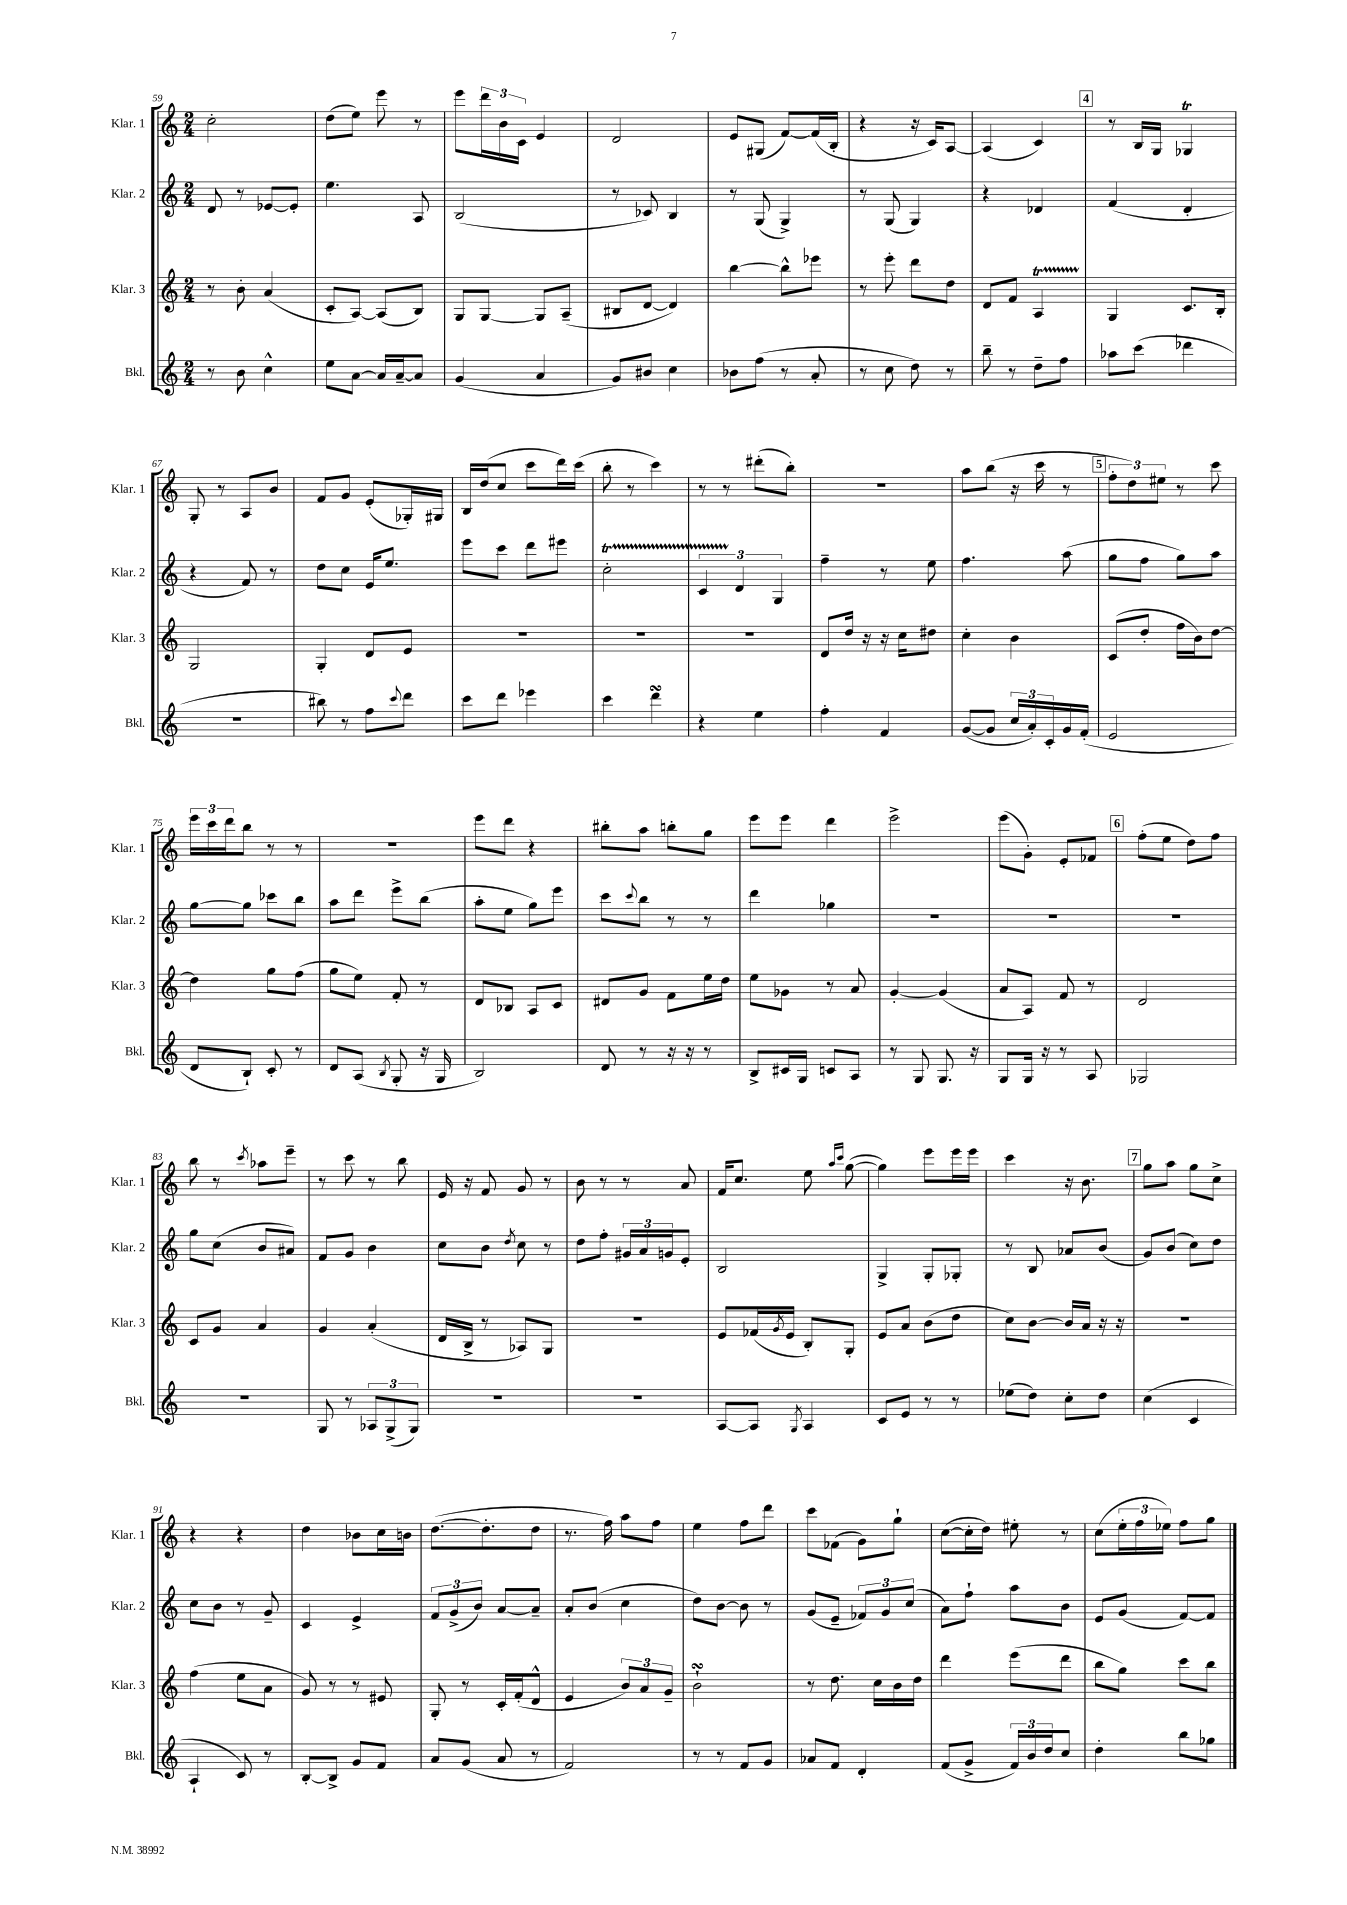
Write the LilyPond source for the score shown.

<<
\new StaffGroup <<
\new Staff = "s0" \with { instrumentName = "Klar. 1" shortInstrumentName = "Klar. 1" } {
    \clef treble \key c \major \numericTimeSignature \time 2/4
    c''2-. |
    d''8( e''8) e'''8 r8 |
    e'''8 \tuplet 3/2 { d'''16 b'16 c'16 } e'4 |
    d'2 |
    e'8 gis8( f'8~) f'16( b16-. |
    r4 r16 c'16) a8~ |
    a4( c'4) |
    \mark \markup { \box "4" } r8 b16 g16 ges4\trill |
    g8-. r8 a8 b'8 |
    f'8 g'8 e'8-.( ges16-.) gis16 |
    b16 d''16( c''8 c'''8 d'''16) c'''16( |
    b''8-. r8 c'''4) |
    r8 r8 dis'''8-.( b''8-.) |
    R2 |
    a''8 b''8( r16 c'''16 r8 |
    \mark \markup { \box "5" } \tuplet 3/2 { f''8-. d''8) eis''8 } r8 c'''8 |
    \tuplet 3/2 { e'''16 c'''16 d'''16 } b''8 r8 r8 |
    r2 |
    e'''8 d'''8 r4 |
    bis''8-. a''8 b''8-. g''8 |
    e'''8 e'''8 d'''4 |
    e'''2-> |
    e'''8( g'8-.) e'8-. fes'8 |
    \mark \markup { \box "6" } f''8-.( e''8 d''8) f''8 |
    b''8 r8 \acciaccatura { c'''8 } aes''8 e'''8-- |
    r8 c'''8 r8 b''8 |
    e'16 r16 f'8 g'8 r8 |
    b'8 r8 r8 a'8 |
    f'16 c''8. e''8 \grace { a''16 c'''16 } g''8~( |
    g''4) e'''8 e'''16 e'''16 |
    c'''4 r16 b'8. |
    \mark \markup { \box "7" } g''8 a''8 g''8 c''8-> |
    r4 r4 |
    d''4 bes'8 c''16 b'16 |
    d''8.~( d''8.-. d''8 |
    r8. f''16) a''8 f''8 |
    e''4 f''8 d'''8 |
    c'''8 fes'8( g'8) g''8-! |
    c''8~( c''16-. d''16) eis''8-. r8 |
    c''8( \tuplet 3/2 { e''16-. f''16 ees''16) } f''8 g''8 \bar "|." |
}
\new Staff = "s1" \with { instrumentName = "Klar. 2" shortInstrumentName = "Klar. 2" } {
    \clef treble \key c \major \numericTimeSignature \time 2/4
    d'8 r8 ees'8~ ees'8-. |
    e''4. a8 |
    b2( |
    r8 ces'8) b4 |
    r8 g8( g4->) |
    r8 g8( g4) |
    r4 des'4 |
    \mark \markup { \box "4" } f'4( d'4-. |
    r4 f'8) r8 |
    d''8 c''8 e'16 e''8. |
    e'''8 c'''8 d'''8 eis'''8 |
    c''2-.\startTrillSpan |
    \tuplet 3/2 { c'4 d'4\stopTrillSpan g4 } |
    f''4-- r8 e''8 |
    f''4. a''8( |
    \mark \markup { \box "5" } g''8 f''8 g''8) a''8 |
    g''8~ g''8 ces'''8 b''8 |
    a''8 d'''8 e'''8-> b''8( |
    a''8-. e''8 g''8) e'''8 |
    c'''8 \appoggiatura { c'''8 } b''8 r8 r8 |
    d'''4 ges''4 |
    R2 |
    R2 |
    \mark \markup { \box "6" } R2 |
    g''8 c''8( b'8 ais'8) |
    f'8 g'8 b'4 |
    c''8 b'8 \acciaccatura { d''8 } c''8 r8 |
    d''8 f''8-. \tuplet 3/2 { gis'16 a'16 g'16 } e'8-. |
    b2 |
    g4-> g8-. ges8-. |
    r8 b8 aes'8 b'8( |
    \mark \markup { \box "7" } g'8) b'8( c''8) d''8 |
    c''8 b'8 r8 g'8-- |
    c'4 e'4-> |
    \tuplet 3/2 { f'8 g'8->( b'8) } a'8~ a'8-- |
    a'8-. b'8( c''4 |
    d''8) b'8~ b'8 r8 |
    g'8( e'8-- \tuplet 3/2 { fes'8) g'8 c''8( } |
    a'8) f''8-! a''8 b'8 |
    e'8 g'8( f'8~) f'8 \bar "|." |
}
\new Staff = "s2" \with { instrumentName = "Klar. 3" shortInstrumentName = "Klar. 3" } {
    \clef treble \key c \major \numericTimeSignature \time 2/4
    r8 b'8-. a'4( |
    c'8-. a8~) a8( b8) |
    g8 g8~ g8 a8--( |
    bis8 d'8~ d'4) |
    b''4~ b''8-^ ees'''8 |
    r8 e'''8-. d'''8 d''8 |
    d'8 f'8 a4\startTrillSpan |
    \mark \markup { \box "4" } g4\stopTrillSpan c'8. b16-. |
    g2 |
    g4-. d'8 e'8 |
    R2 |
    R2 |
    R2 |
    d'8 d''16 r16 r16 c''16 dis''8 |
    c''4-. b'4 |
    \mark \markup { \box "5" } c'8( d''8-. f''16 b'16) d''8~ |
    d''4 g''8 f''8( |
    g''8 e''8) f'8-. r8 |
    d'8 bes8 a8 c'8 |
    dis'8 g'8 f'8 e''16 d''16 |
    e''8 ges'8 r8 a'8 |
    g'4~-. g'4( |
    a'8 a8) f'8 r8 |
    \mark \markup { \box "6" } d'2 |
    c'8 g'8 a'4 |
    g'4 a'4-.( |
    d'16 b16-> r8 aes8) g8 |
    R2 |
    e'8 fes'16( \acciaccatura { g'8 } e'16 b8-.) g8-. |
    e'8 a'8 b'8( d''8 |
    c''8) b'8~ b'16 a'16 r16 r16 |
    \mark \markup { \box "7" } r2 |
    f''4( e''8 a'8 |
    g'8) r8 r8 eis'8 |
    g8-. r8 c'16-. f'16-.( d'8-^ |
    e'4 \tuplet 3/2 { b'8) a'8 g'8-- } |
    b'2-!\turn |
    r8 d''8. c''16 b'16 d''16 |
    d'''4 e'''8( d'''8 |
    b''8 g''8) c'''8 b''8 \bar "|." |
}
\new Staff = "s3" \with { instrumentName = "Bkl." shortInstrumentName = "Bkl." } {
    \clef treble \key c \major \numericTimeSignature \time 2/4
    r8 b'8 c''4-^ |
    e''8 a'8~ a'16 a'16~-- a'8 |
    g'4( a'4 |
    g'8) bis'8 c''4 |
    bes'8 f''8( r8 a'8-. |
    r8 c''8 d''8) r8 |
    b''8-- r8 d''8-- f''8 |
    \mark \markup { \box "4" } aes''8 c'''8( des'''4 |
    R2 |
    bis''8) r8 f''8 \appoggiatura { c'''8 } d'''8 |
    c'''8 d'''8 ees'''4 |
    c'''4 d'''4\turn |
    r4 e''4 |
    f''4-. f'4 |
    g'8~( g'8 \tuplet 3/2 { c''16 a'16-.) c'16-. } g'16 f'16-.( |
    \mark \markup { \box "5" } e'2 |
    d'8 b8-!) c'8-. r8 |
    d'8 a8( \acciaccatura { b8 } g8-. r16 g16 |
    b2) |
    d'8 r8 r16 r16 r8 |
    b8-> cis'16 g16 c'8 a8 |
    r8 g8 g8. r16 |
    g8 g16 r16 r8 a8 |
    \mark \markup { \box "6" } ges2 |
    R2 |
    g8 r8 \tuplet 3/2 { aes8 g8->( g8) } |
    R2 |
    R2 |
    a8~ a8 \acciaccatura { g8 } a4 |
    c'8 e'8 r8 r8 |
    ees''8( d''8) c''8-. d''8 |
    \mark \markup { \box "7" } c''4( c'4 |
    a4-! c'8) r8 |
    b8~-. b8-> g'8 f'8 |
    a'8 g'8( a'8 r8 |
    f'2) |
    r8 r8 f'8 g'8 |
    aes'8 f'8 d'4-. |
    f'8( g'8-> \tuplet 3/2 { f'16) b'16 d''16 } c''8 |
    d''4-. b''8 ges''8 \bar "|." |
}
>>
>>
\layout { \context { \Score currentBarNumber = #59 } }
